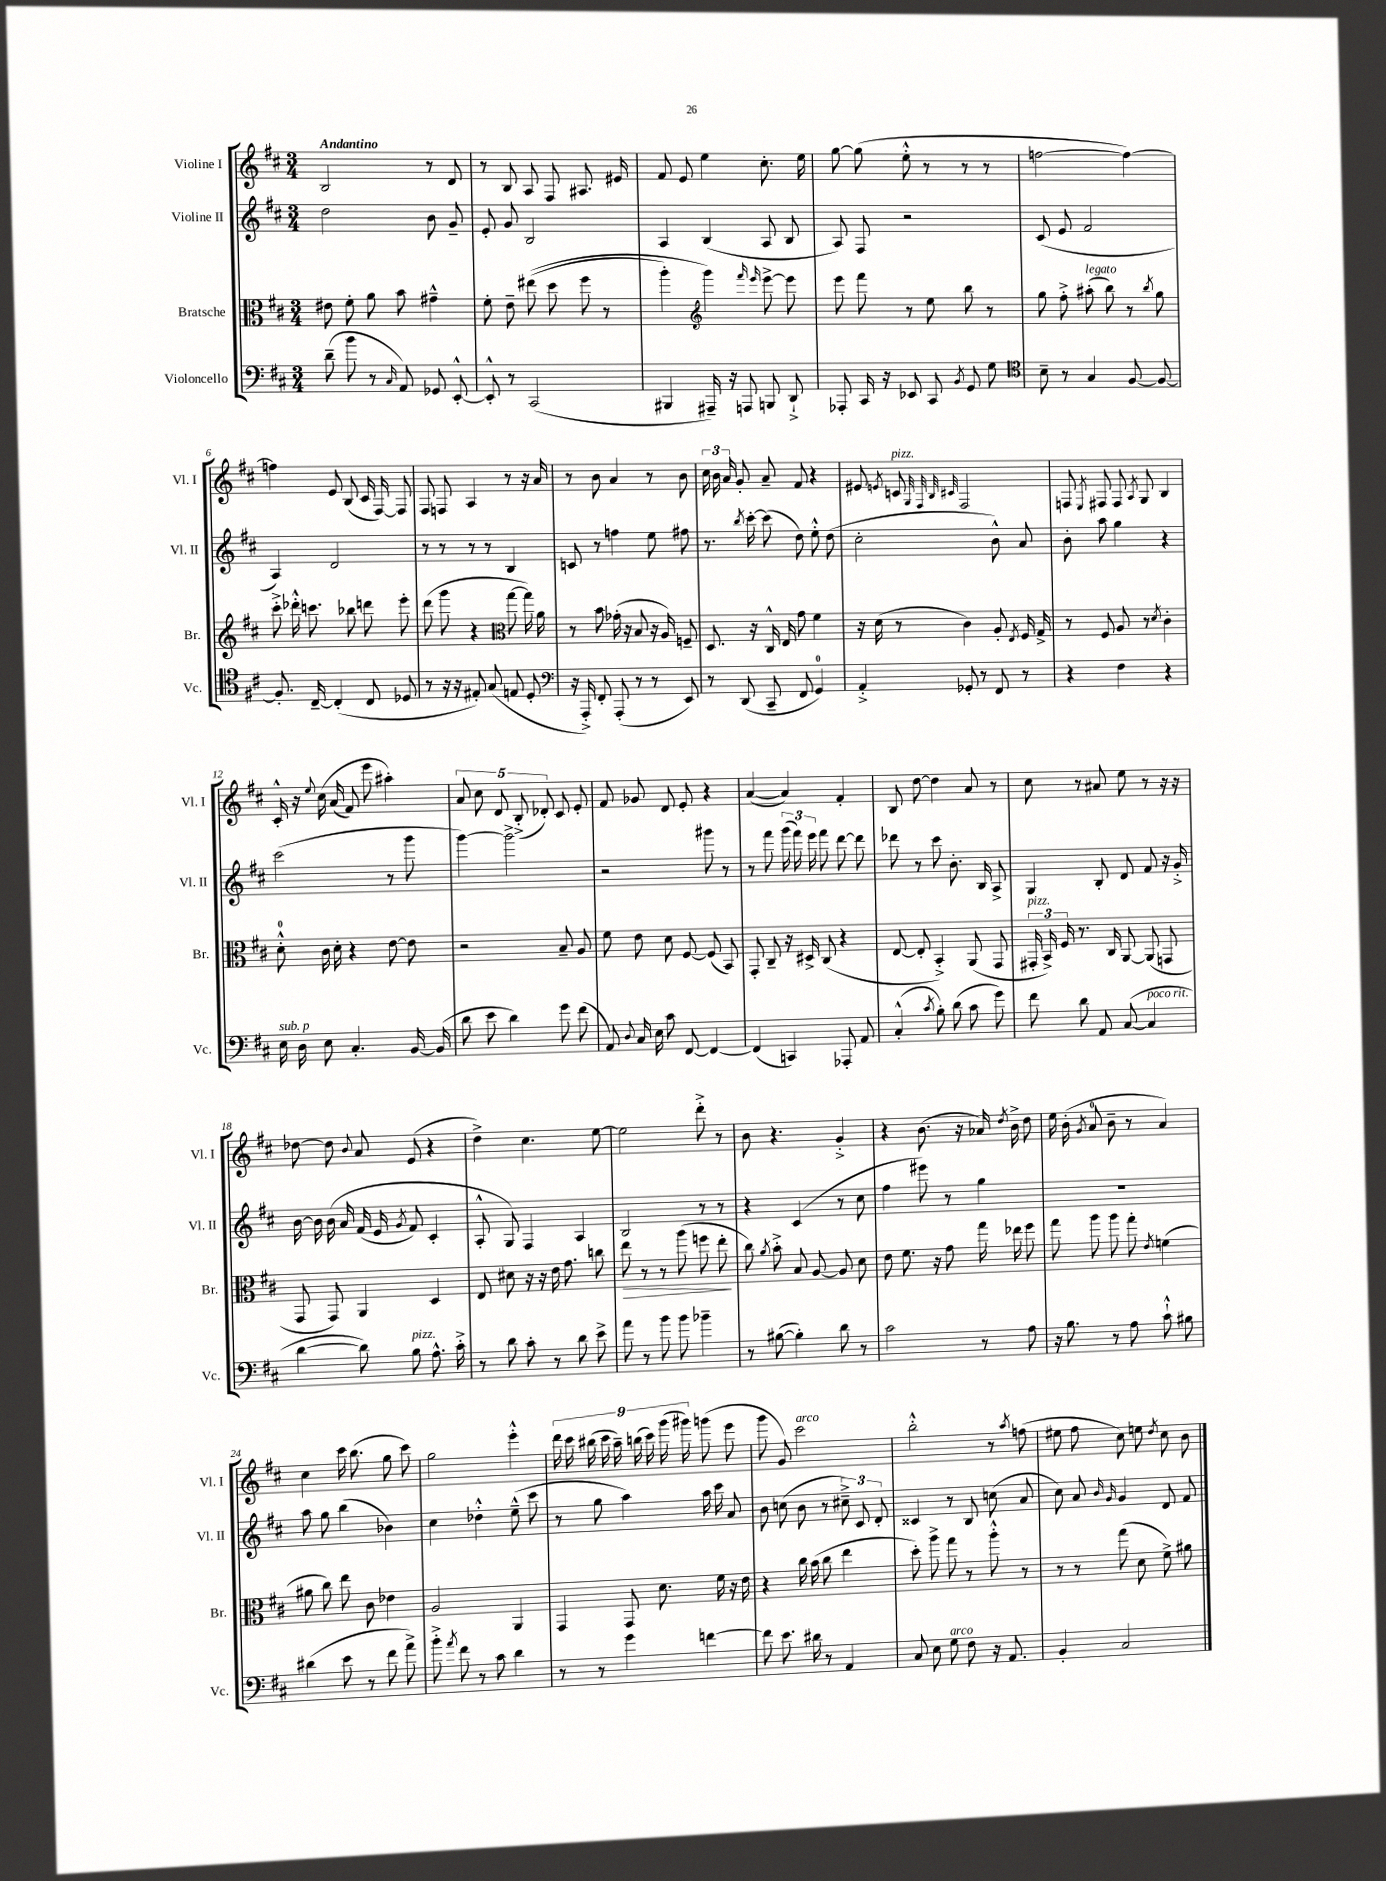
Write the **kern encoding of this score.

**kern	**kern	**kern	**kern
*staff4	*staff3	*staff2	*staff1
*clefF4	*clefC3	*clefG2	*clefG2
*k[f#c#]	*k[f#c#]	*k[f#c#]	*k[f#c#]
*M3/4	*M3/4	*M3/4	*M3/4
(8d~	8e#	2dd	2B
8b	8f#'	.	.
8r	8a	.	.
16qqC#	.	.	.
8AA)	8b	.	.
8GG-	4g#~^^	8b	8r
[8EE'^^	.	8g~	8d
=	=	=	=
8EE'^^]	8f#'	8e'	8r
8r	8e~	8g	8B
(2CC#	&((8ee#	2B	8A
.	8dd	.	8F#
.	8ff#	.	8.A#
.	8r	.	.
.	.	.	16e#
=	=	=	=
4BBB#	4aa')	4A	8f#
.	.	.	8e
*	*clefG2	*	*
16AAA#~)	4ggg&)	(4B	4ee
16r	.	.	.
8AAA	.	.	.
.	16qqfff#	.	.
.	16qqeee	.	.
8BBB	[8eee^	8A	8.cc#'
8DD`^	8eee]	8B	.
.	.	.	16ee
=	=	=	=
8AAA-'	8eee	8A)	[8gg
16CC#	8fff#	8F#	(8gg]
16r	.	.	.
8EE-	8r	2r	8ee'^^
8CC#	8ee	.	8r
8qBB	.	.	.
8GG	8bb	.	8r
8G	8r	.	8r
=	=	=	=
*clefC4	*	*	*
8B~	8gg	(8c#	[2ff
8r	8ff#'^	8e	.
4G	(8aa#'	2f#	.
.	8bb)	.	.
[8F#	8r	.	4ff_)
.	8qbb	.	.
8F#_	8gg	.	.
=	=	=	=
8.F#']	8ccc#'^	4A)	4ff]
.	16ddd-'^^	.	.
[16C#~	8.ccc	.	.
(4C#']	.	2d	8e
.	8bb-	.	(8B
8C#	8ddd	.	16c#
.	.	.	[16F#)
8D-	8eee'	.	8F#]
=	=	=	=
8r	(8ddd	8r	8F#
16r	8ggg	8r	8F
16r	.	.	.
8E#')	4r	8r	4A
(8G	.	8r	.
*	*clefC3	*	*
8E	[8gg	4B	8r
8D'	16gg])	.	16r
.	16a	.	16a
=	=	=	=
*clefF4	*	*	*
16r	8r	8c	8r
16AAA'^)	.	.	.
8FF#'	8b	8r	8b
(8AAA'	(16g-'	4ff	4a
.	16r	.	.
8r	8B	.	.
8r	16r	8ee	8r
.	16A)	.	.
8EE)	8F~	8ff#	8b
=	=	=	=
8r	8.D	8.r	24cc#
.	.	.	24b
.	.	.	24a
(8DD	.	.	8g'
.	.	8qbb	.
.	16r	[16ccc#'	.
8CC#~	16C#^^	(8ccc#]	8a~
.	16E	.	.
8FF#	8g	8dd)	8f#
4GG)	4f#	8ee'^^	4r
.	.	(8dd	.
=	=	=	=
4AA'^	16r	2cc#'	8e#
.	(16d	.	.
.	.	.	8qe
.	8r	.	8c
.	.	.	32qqG
.	.	.	32qqF#
.	.	.	32qqB
.	.	.	32qqc#
8GG-'	4c#)	.	2F#
8r	.	.	.
8FF#	8A'	8b^^)	.
.	8qE	.	.
8r	16F#	8a	.
.	16G^	.	.
=	=	=	=
4r	8r	8b'	8F
.	.	.	8qE
.	8F#	8aa	8F#
4F#	8A	4gg	8F#
.	.	.	8qA
.	8r	.	8G
.	8qd	.	.
4r	4c#'	4r	4B
=	=	=	=
16E	8d'^^	(2ccc#	16c#'^^
16D	.	.	16r
.	.	.	8qqee
8E	16c#	.	&(16cc#
.	16d'	.	(16a
4.C#'	4r	.	8f#)
.	.	.	8eee
.	[8e	8r	4aa#'&)
[16BB	8e]	8ggg	.
(16BB]	.	.	.
=	=	=	=
8d	2r	[4ggg)	10a
.	.	.	10cc#
8e	.	.	.
.	.	.	10d
4d)	.	2ggg^]	.
.	.	.	(10B'^
.	.	.	10d-')
8g	8B~	.	8c#
(8f#	8A	.	8e'
=	=	=	=
8AA)	8f#	2r	8f#
8qqD	.	.	.
16C#	8e	.	8g-
16E	.	.	.
8c#	8d	.	8d
[8FF#	[8F#	.	8e'
4FF#_	(8F#]	8ggg#	4r
.	8BB)	8r	.
=	=	=	=
(4FF#]	8GG'	8r	([4a
.	8C#~	8fff#	.
4CC)	16r	(24ggg	4a])
.	.	24fff#)	.
.	16D#^	.	.
.	.	24eee	.
.	(8C#	8fff#	.
8AAA-'	4r	[8ddd	4f#'
8AA	.	8ddd]	.
=	=	=	=
(4C#'^^	[8E	8ddd-	8B
.	8E']	8r	[8dd
8qc#	.	.	.
8B')	4BB'^)	8ccc#	4dd]
(8d	.	8.b'	.
8c#	(8AA	.	8a
.	.	16B	.
8g)	8GG	8A^	8r
=	=	=	=
8f#	24GG#'	4G	8cc#
.	24BB^)	.	.
.	24F#	.	.
8d	8.r	.	8r
8AA	.	8B'	8a#
.	16C#	.	.
([8C#	[8AA	8d	8ee
4C#]	(8AA]	8f#	8r
.	8GG	16r	16r
.	.	16g'^	16r
=	=	=	=
[4d	8GG	[16b	[8dd-
.	.	16b]	.
.	8GG)	&(16b	8dd-]
.	.	16a	.
.	.	.	8qqb
8d])	4AA	(16f#	8a
.	.	16e	.
.	.	8qg	.
8B	.	8f#)	(8e
8.A^^	4D	4c#'	4r
16c#'^	.	.	.
=	=	=	=
8r	8E	8A'^^	4dd^)
8d	8d#	8G&)	.
8c#'	16r	4F#	4.cc#
.	16r	.	.
8r	16e	.	.
.	8.g	.	.
8d	.	4A	.
8e^	8cc	.	[8ee
=	=	=	=
8a	8ee	2B	2ee]
8r	8r	.	.
8b	8r	.	.
8b	(8aa	.	.
4b-~	8ff	8r	8ddd'^
.	8ee'	8r	8r
=	=	=	=
8r	8cc#)	4r	8b
.	8qa	.	.
([8B#	8b'^	.	4.r
4B#'])	8B	(4c#	.
.	[8A	.	.
8d	8A]	8r	4g'^
8r	8d	8cc#	.
=	=	=	=
2c#	8e	4ff#	4r
.	8.f#	.	.
.	.	8eee#)	(8.b
.	16r	.	.
.	8g	8r	.
.	.	.	16r
8r	16gg	4gg	16a-)
.	.	.	8qdd
.	16ee-	.	16b^
8A	8ff#	.	8dd
=	=	=	=
16r	8gg	2.r	16ee
8.B	.	.	(16b'
.	.	.	8qg
.	8aa	.	8a
8r	8aa	.	8b~
8A	8gg'	.	8r
.	8qe	.	.
8c#`^^	(4f	.	4a)
8B#	.	.	.
=	=	=	=
(4d#	8a#	8aa	4cc#
.	8cc#)	8gg	.
8e	8ee	(4bb	16ccc#
.	.	.	(8.bb
8r	8c#	.	.
8f#	4e-	4b-)	8gg
8a^)	.	.	8ccc#)
=	=	=	=
8b'^	2A	4cc#	2gg
8qa	.	.	.
8f#	.	.	.
8r	.	4dd-'^^	.
8c#	.	.	.
4d	4AA	(8ee~^^	4eee'^^
.	.	8ccc#	.
=	=	=	=
8r	4GG	8r	18ddd
.	.	.	18ccc#
.	.	.	(18bb#
8r	.	8gg	.
.	.	.	18ccc#
.	.	.	18aa~)
4g	8GG	4aa)	.
.	.	.	(18bb
.	.	.	18ccc#)
.	8.d	.	.
.	.	.	(18ggg
.	.	.	18ggg#)
[4f	.	16aa	(8ggg
.	16f#	16ccc#	.
.	16r	8a	8eee
.	16e	.	.
=	=	=	=
8f]	4r	8b	8ggg
8.e	.	(8cc	8g)
.	16cc#	8b	2ccc#
16d#	(16b	.	.
8r	8cc#	8r	.
4AA	4ee	12cc#~^)	.
.	.	12c#	.
.	.	12d'	.
=	=	=	=
8C#	8dd')	4c##	2bb'^^
8E	8aa^	.	.
8G	8gg	8r	.
8F#	8r	8B	.
16r	8aa'^^	(8cc	8r
8.AA	.	.	.
.	.	.	8qaa
.	8r	8a	(8ff
=	=	=	=
4BB'	8r	8cc#)	8ee#
.	8r	8a	8ff#
.	.	16qqb	.
.	.	16qqg	.
2C#	(8gg	4g	8cc#)
.	8d	.	8ee
.	.	.	8qdd
.	8f#^)	8d	8cc#
.	8a#	8f#	8b
==	==	==	==
*-	*-	*-	*-
